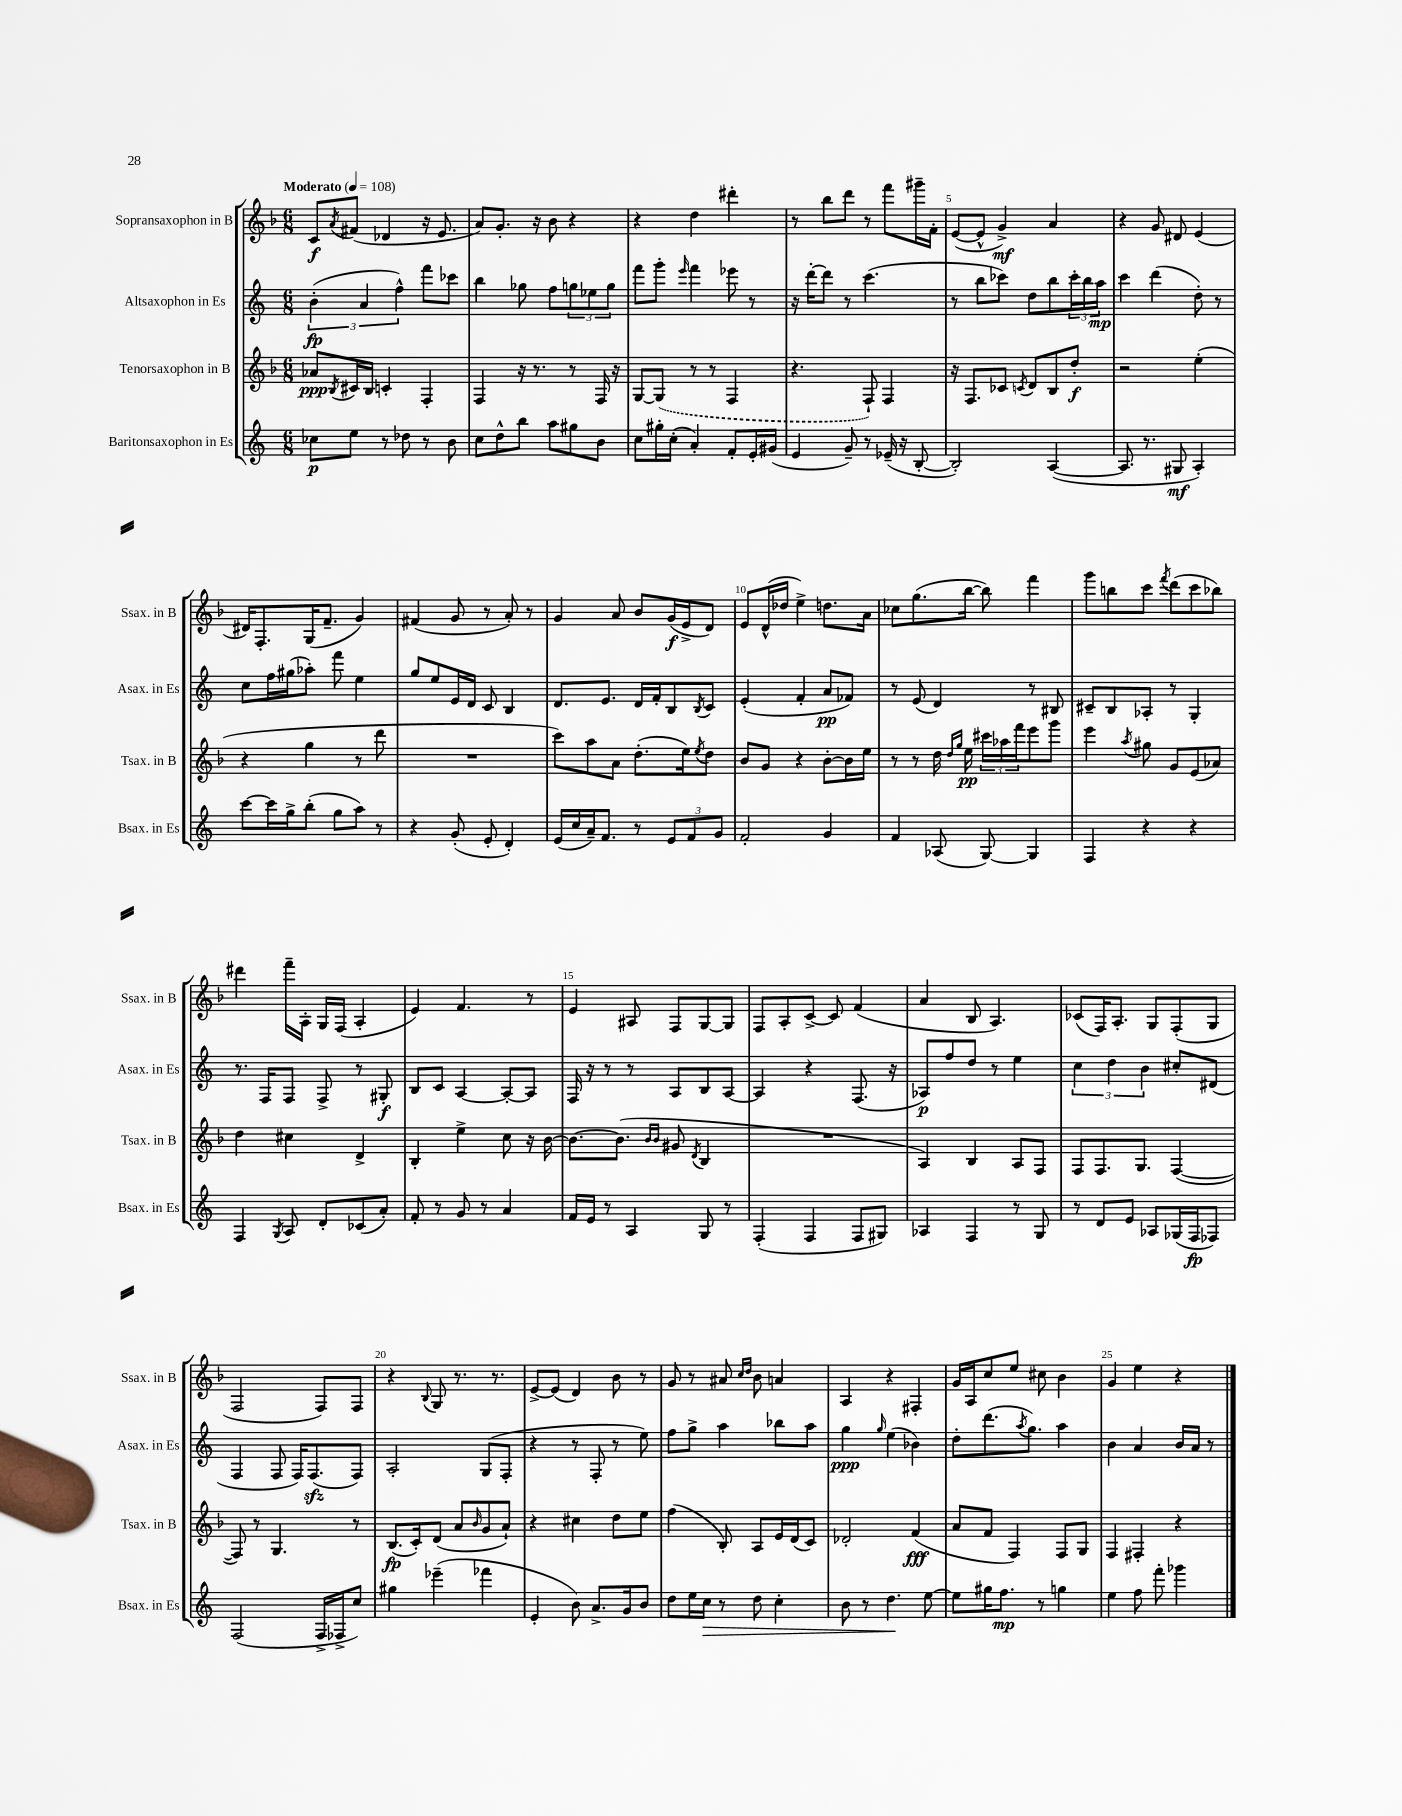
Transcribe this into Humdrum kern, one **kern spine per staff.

**kern	**dynam	**kern	**dynam	**kern	**dynam	**kern	**dynam
*part4	*part4	*part3	*part3	*part2	*part2	*part1	*part1
*staff4	*staff4	*staff3	*staff3	*staff2	*staff2	*staff1	*staff1
*I"Baritonsaxophon in Es	*	*I"Tenorsaxophon in B	*	*I"Altsaxophon in Es	*	*I"Sopransaxophon in B	*
*I'Bsax. in Es	*	*I'Tsax. in B	*	*I'Asax. in Es	*	*I'Ssax. in B	*
*clefG2	*	*clefG2	*	*clefG2	*	*clefG2	*
*k[]	*	*k[b-]	*	*k[]	*	*k[b-]	*
*M6/8	*	*M6/8	*	*M6/8	*	*M6/8	*
*MM108	*	*MM108	*	*MM108	*	*MM108	*
=1	=1	=1	=1	=1	=1	=1	=1
!	!	!	!	!	!	!LO:TX:a:B:t=Moderato	!
8cc-X\L	p	8a-X/L	ppp	(6b'\	fp	8c/L	f
.	.	8qB-/	.	.	.	8qa/	.
8ee\J	.	16c#X/L	.	.	.	(8f#X/J	.
.	.	.	.	6a/	.	.	.
.	.	16B-/JJ	.	.	.	.	.
8r	.	4cn'/	.	.	.	4d-X/	.
.	.	.	.	6ff^^\)	.	.	.
8dd-X\	.	.	.	.	.	.	.
8r	.	4F'/	.	8fff\L	.	16r	.
.	.	.	.	.	.	8.e/	.
8b\	.	.	.	8ccc-X\J	.	.	.
=2	=2	=2	=2	=2	=2	=2	=2
8cc\L	.	4F/	.	4bb\	.	8a/L)	.
8dd^^\	.	.	.	.	.	8.g'/J	.
8bb\J	.	16r	.	8gg-X\	.	.	.
.	.	8.r	.	.	.	16r	.
8aa\L	.	.	.	8ff\L	.	8b-\	.
8gg#X\	.	8r	.	12ggn\	.	4r	.
.	.	.	.	12ee-X\	.	.	.
8b\J	.	16F/	.	.	.	.	.
.	.	.	.	12gg\J	.	.	.
.	.	16r	.	.	.	.	.
=3	=3	=3	=3	=3	=3	=3	=3
8cc\L	.	[8G/L	.	8fff\L	.	4r	.
16gg#X'\L	.	(8G/J]	.	8ggg'\J	.	.	.
(16cc'\JJ	.	.	.	.	.	.	.
.	.	.	.	16qqeee/	.	.	.
4a'/)	.	8r	.	4fff\	.	4dd\	.
.	.	8r	.	.	.	.	.
8f'/L	.	4F/	.	8eee-X\	.	4ddd#X'\	.
16e'/L	.	.	.	8r	.	.	.
(16g#X/JJ	.	.	.	.	.	.	.
=4	=4	=4	=4	=4	=4	=4	=4
4e/	.	4.r	.	16r	.	8r	.
.	.	.	.	[16ddd'\KL	.	.	.
.	.	.	.	8ddd\J]	.	8bb-\L	.
8g~/)	.	.	.	8r	.	8ddd\J	.
8r	.	8F`/)	.	(4.ccc\	.	8r	.
(16e-X~/	.	4F/	.	.	.	8fff\L	.
16r	.	.	.	.	.	.	.
[8B'/	.	.	.	.	.	16ggg#X~\L	.
.	.	.	.	.	.	16f'\JJ	.
=5	=5	=5	=5	=5	=5	=5	=5
2B'/])	.	16r	.	8r	.	([8e/L	.
.	.	8.F/L	.	.	.	.	.
.	.	.	.	8bb\L	.	8e^^/J]	.
.	.	8c-X/J	.	8ccc-X\J)	.	4g^/)	mf
.	.	8qcn/	.	.	.	.	.
.	.	8d/L	.	8dd\L	.	.	.
([4A/	.	8B-/	.	8bb\	.	4a/	.
.	.	8dd'/J	f	24ccc-'\L	.	.	.
.	.	.	.	24bb\	.	.	.
.	.	.	.	24aa\JJ	mp	.	.
=6	=6	=6	=6	=6	=6	=6	=6
8.A/]	.	2r	.	4ccc\	.	4r	.
8.r	.	.	.	.	.	.	.
.	.	.	.	(4ddd\	.	8g/	.
8G#X/	mf	.	.	.	.	8d#X/	.
4A'/)	.	(4ee'\	.	8dd'\)	.	(4e/	.
.	.	.	.	8r	.	.	.
!!LO:LB:g=z
=7	=7	=7	=7	=7	=7	=7	=7
[8ccc\L	.	4r	.	8cc\L	.	16d#X/KL)	.
.	.	.	.	.	.	8.F'/	.
16ccc\L]	.	.	.	16ff\L	.	.	.
16gg^\J	.	.	.	(16gg#X\J	.	.	.
(8bb'\J	.	4gg\	.	8aa-X'\J)	.	(16G/K	.
.	.	.	.	.	.	8.f~/J	.
8gg\L	.	.	.	8fff\	.	.	.
8aa\J)	.	8r	.	4ee\	.	4g/)	.
8r	.	8ddd\	.	.	.	.	.
=8	=8	=8	=8	=8	=8	=8	=8
4r	.	2.r	.	8gg/L	.	(4f#X/	.
.	.	.	.	8ee/	.	.	.
(8g'/	.	.	.	16e/L	.	8g/	.
.	.	.	.	16d/JJ	.	.	.
8e'/	.	.	.	8c/	.	8r	.
4d'/)	.	.	.	4B/	.	8a'/)	.
.	.	.	.	.	.	8r	.
=9	=9	=9	=9	=9	=9	=9	=9
(16e/LL	.	8ccc\L)	.	8.d/L	.	4g/	.
16cc/	.	.	.	.	.	.	.
16a~/J)	.	8aa\	.	.	.	.	.
8.f/J	.	.	.	8.e/J	.	.	.
.	.	8a\J	.	.	.	8a/	.
8r	.	(8.dd'\L	.	16d/LL	.	8b-/L	.
.	.	.	.	16f'/J	.	.	.
12e/L	.	.	.	8B/	.	(16g/L	f
.	.	16ee\k)	.	.	.	16e^/J	.
12f/	.	.	.	.	.	.	.
.	.	8qee/	.	8qB/	.	.	.
.	.	8dd\J	.	8c/J	.	8d/J)	.
12g/J	.	.	.	.	.	.	.
=10	=10	=10	=10	=10	=10	=10	=10
2f'/	.	8b-/L	.	(4e'/	.	8e/L	.
.	.	8g/J	.	.	.	(16d^^/L	.
.	.	.	.	.	.	16dd-X/JJ	.
.	.	4r	.	4f'/	.	4ee^\)	.
4g/	.	[8b-'\L	.	8a/L	pp	8.ddn\L	.
.	.	16b-\L]	.	8f-X/J)	.	.	.
.	.	16ee\JJ	.	.	.	16a\Jk	.
=11	=11	=11	=11	=11	=11	=11	=11
4f/	.	8r	.	8r	.	8cc-X\L	.
.	.	8r	.	(8e/	.	(8.gg\	.
(8A-X/	.	16dd\	.	4d/)	.	.	.
.	.	16qqdd/LL	.	.	.	.	.
.	.	16qqgg/JJ	.	.	.	.	.
.	.	16ee\	pp	.	.	[16bb-\Jk	.
[8G/)	.	24ccc#X\LL	.	.	.	8bb-\])	.
.	.	24aa-X\	.	.	.	.	.
.	.	24fff\J	.	.	.	.	.
4G/]	.	8eee\	.	8r	.	4fff\	.
.	.	8ggg\J	.	8B#X/	.	.	.
=12	=12	=12	=12	=12	=12	=12	=12
4F/	.	4eee\	.	8c#X~/L	.	8ggg\L	.
.	.	.	.	8B/	.	8bbn\	.
.	.	8qaa/	.	.	.	.	.
4r	.	8gg#X\	.	8A-X'/J	.	8ccc\J	.
.	.	.	.	.	.	8qfff/	.
.	.	8g/L	.	8r	.	(8ddd\L	.
4r	.	(8e/	.	4G'/	.	8ccc\	.
.	.	8a-X/J)	.	.	.	8bb-X\J)	.
!!LO:LB:g=z
=13	=13	=13	=13	=13	=13	=13	=13
4F/	.	4dd\	.	8.r	.	4ddd#X\	.
.	.	.	.	16F/KL	.	.	.
8qG/	.	.	.	.	.	.	.
8A/	.	4cc#X\	.	8F/J	.	16fff~\LL	.
.	.	.	.	.	.	16A'\JJ	.
8d'/L	.	.	.	8F^/	.	16G/LL	.
.	.	.	.	.	.	(16F/JJ	.
(8c-X/	.	4d^/	.	8r	.	4A'/	.
8a'/J)	.	.	.	8G#X'/	f	.	.
=14	=14	=14	=14	=14	=14	=14	=14
8f'/	.	4B-'/	.	8B/L	.	4e/)	.
8r	.	.	.	8c/J	.	.	.
8g/	.	4ee^\	.	[4A/	.	4.f/	.
8r	.	.	.	.	.	.	.
4a/	.	8cc\	.	8A'/L_	.	.	.
.	.	16r	.	8A/J]	.	8r	.
.	.	[16b-\	.	.	.	.	.
=15	=15	=15	=15	=15	=15	=15	=15
16f/LL	.	8.b-\L_	.	16F/	.	4e/	.
16e/JJ	.	.	.	16r	.	.	.
8r	.	.	.	8r	.	.	.
.	.	(8.b-\J]	.	.	.	.	.
4A/	.	.	.	8r	.	8A#X/	.
.	.	16qqb-/LL	.	.	.	.	.
.	.	16qqb-/JJ	.	.	.	.	.
.	.	8g#X/	.	8A/L	.	8F/L	.
.	.	8qd/	.	.	.	.	.
8G/	.	4B-/	.	8B/	.	[8G/	.
8r	.	.	.	[8A/J	.	8G/J]	.
=16	=16	=16	=16	=16	=16	=16	=16
(4F'/	.	2.r	.	4A/]	.	8F/L	.
.	.	.	.	.	.	8A'/	.
4F/	.	.	.	4r	.	[8c^/J	.
.	.	.	.	.	.	8c/]	.
8F/L	.	.	.	(8.F/	.	(4f/	.
8G#X/J)	.	.	.	.	.	.	.
.	.	.	.	16r	.	.	.
=17	=17	=17	=17	=17	=17	=17	=17
4A-X/	.	4A/)	.	8A-X/L)	p	4a/	.
.	.	.	.	8ff/	.	.	.
4F/	.	4B-/	.	8dd/J	.	8B-/	.
.	.	.	.	8r	.	4.A/)	.
8r	.	8A/L	.	4ee\	.	.	.
8G/	.	8F/J	.	.	.	.	.
=18	=18	=18	=18	=18	=18	=18	=18
8r	.	8F/L	.	6cc\	.	(8c-X/L	.
8d/L	.	8.F/	.	.	.	16F/K)	.
.	.	.	.	6dd\	.	.	.
.	.	.	.	.	.	8.A'/J	.
8e/J	.	.	.	.	.	.	.
.	.	8.G/J	.	.	.	.	.
.	.	.	.	6b\	.	.	.
8A-X/L	.	.	.	.	.	8G/L	.
(16G-X/L	.	([4F/	.	8cc#X'/L	.	(8F'/	.
16F/J	fp	.	.	.	.	.	.
8F-X/J)	.	.	.	(8d#X/J	.	8G/J	.
!!LO:LB:g=z
=19	=19	=19	=19	=19	=19	=19	=19
(2F/	.	8F/])	.	4F/	.	2F/	.
.	.	8r	.	.	.	.	.
.	.	4.G/	.	8F/	.	.	.
.	.	.	.	16F/KL)	.	.	.
.	.	.	.	(8.Fzz/	.	.	.
16F^/LL	.	.	.	.	.	8F/L)	.
16F-X^/J	.	.	.	.	.	.	.
8cc/J)	.	8r	.	8F/J)	.	8F/J	.
=20	=20	=20	=20	=20	=20	=20	=20
4gg#X\	.	(8.B-/L	fp	2A'/	.	4r	.
.	.	16c'/k)	.	.	.	.	.
.	.	.	.	.	.	8qqB-/	.
(4eee-X~\	.	(8d/J	.	.	.	8G/	.
.	.	8a/L	.	.	.	8.r	.
.	.	16qqb-/	.	.	.	.	.
4fff-X\	.	8g/	.	(8G/L	.	.	.
.	.	.	.	.	.	8.r	.
.	.	8a`/J)	.	8F'/J	.	.	.
=21	=21	=21	=21	=21	=21	=21	=21
4e'/	.	4r	.	4r	.	[8e^/L	.
.	.	.	.	.	.	(8e/J]	.
8b\)	.	4cc#X\	.	8r	.	4d/)	.
8.a^/L	.	.	.	8F'/	.	.	.
.	.	8dd\L	.	8r	.	8b-\	.
16g/k	.	.	.	.	.	.	.
8b/J	.	8ee\J	.	8ee\)	.	8r	.
=22	=22	=22	=22	=22	=22	=22	=22
8dd\L	.	(4ff\	.	8ff\L	.	8g/	.
16ee\L	.	.	.	8gg^\J	.	8r	.
!	!LO:HP:b	!	!	!	!	!	!
16cc\JJ	>	.	.	.	.	.	.
8r	.	8B-'/)	.	4aa\	.	8a#X/	.
.	.	.	.	.	.	16qqcc/LL	.
.	.	.	.	.	.	16qqdd/JJ	.
8dd\	.	8A/L	.	.	.	8b-\	.
4cc'\	.	16e/L	.	8bb-X\L	.	4an/	.
.	.	(16d/J	.	.	.	.	.
.	.	8c/J)	.	8aa\J	.	.	.
=23	=23	=23	=23	=23	=23	=23	=23
8b\	.	2d-X'/	.	4gg\	ppp	4A/	.
8r	.	.	.	.	.	.	.
.	.	.	.	16qqgg/	.	.	.
4.dd\	.	.	.	(4ee\	.	4r	.
.	.	(4f/	fff	4b-X\)	.	4F#X'/	.
[8ee\	]	.	.	.	.	.	.
=24	=24	=24	=24	=24	=24	=24	=24
8ee\L]	.	8a/L	.	8dd'\L	.	16g/LL	.
.	.	.	.	.	.	16A/J	.
16gg#X\K	.	8f/J	.	(8.ddd\	.	8cc/	.
8.ff\J	mp	.	.	.	.	.	.
.	.	4F/)	.	.	.	8ee/J	.
.	.	.	.	8qaa/	.	.	.
.	.	.	.	8.gg\J)	.	.	.
8r	.	.	.	.	.	8cc#X\	.
4ggn\	.	8F/L	.	4aa\	.	4b-\	.
.	.	8G/J	.	.	.	.	.
=25	=25	=25	=25	=25	=25	=25	=25
4ee\	.	4F/	.	4b\	.	4g/	.
8ff\	.	4F#X'/	.	4a/	.	4ee\	.
8fff'\	.	.	.	.	.	.	.
4ggg-X\	.	4r	.	16b/LL	.	4r	.
.	.	.	.	16a/JJ	.	.	.
.	.	.	.	8r	.	.	.
==	==	==	==	==	==	==	==
*-	*-	*-	*-	*-	*-	*-	*-
